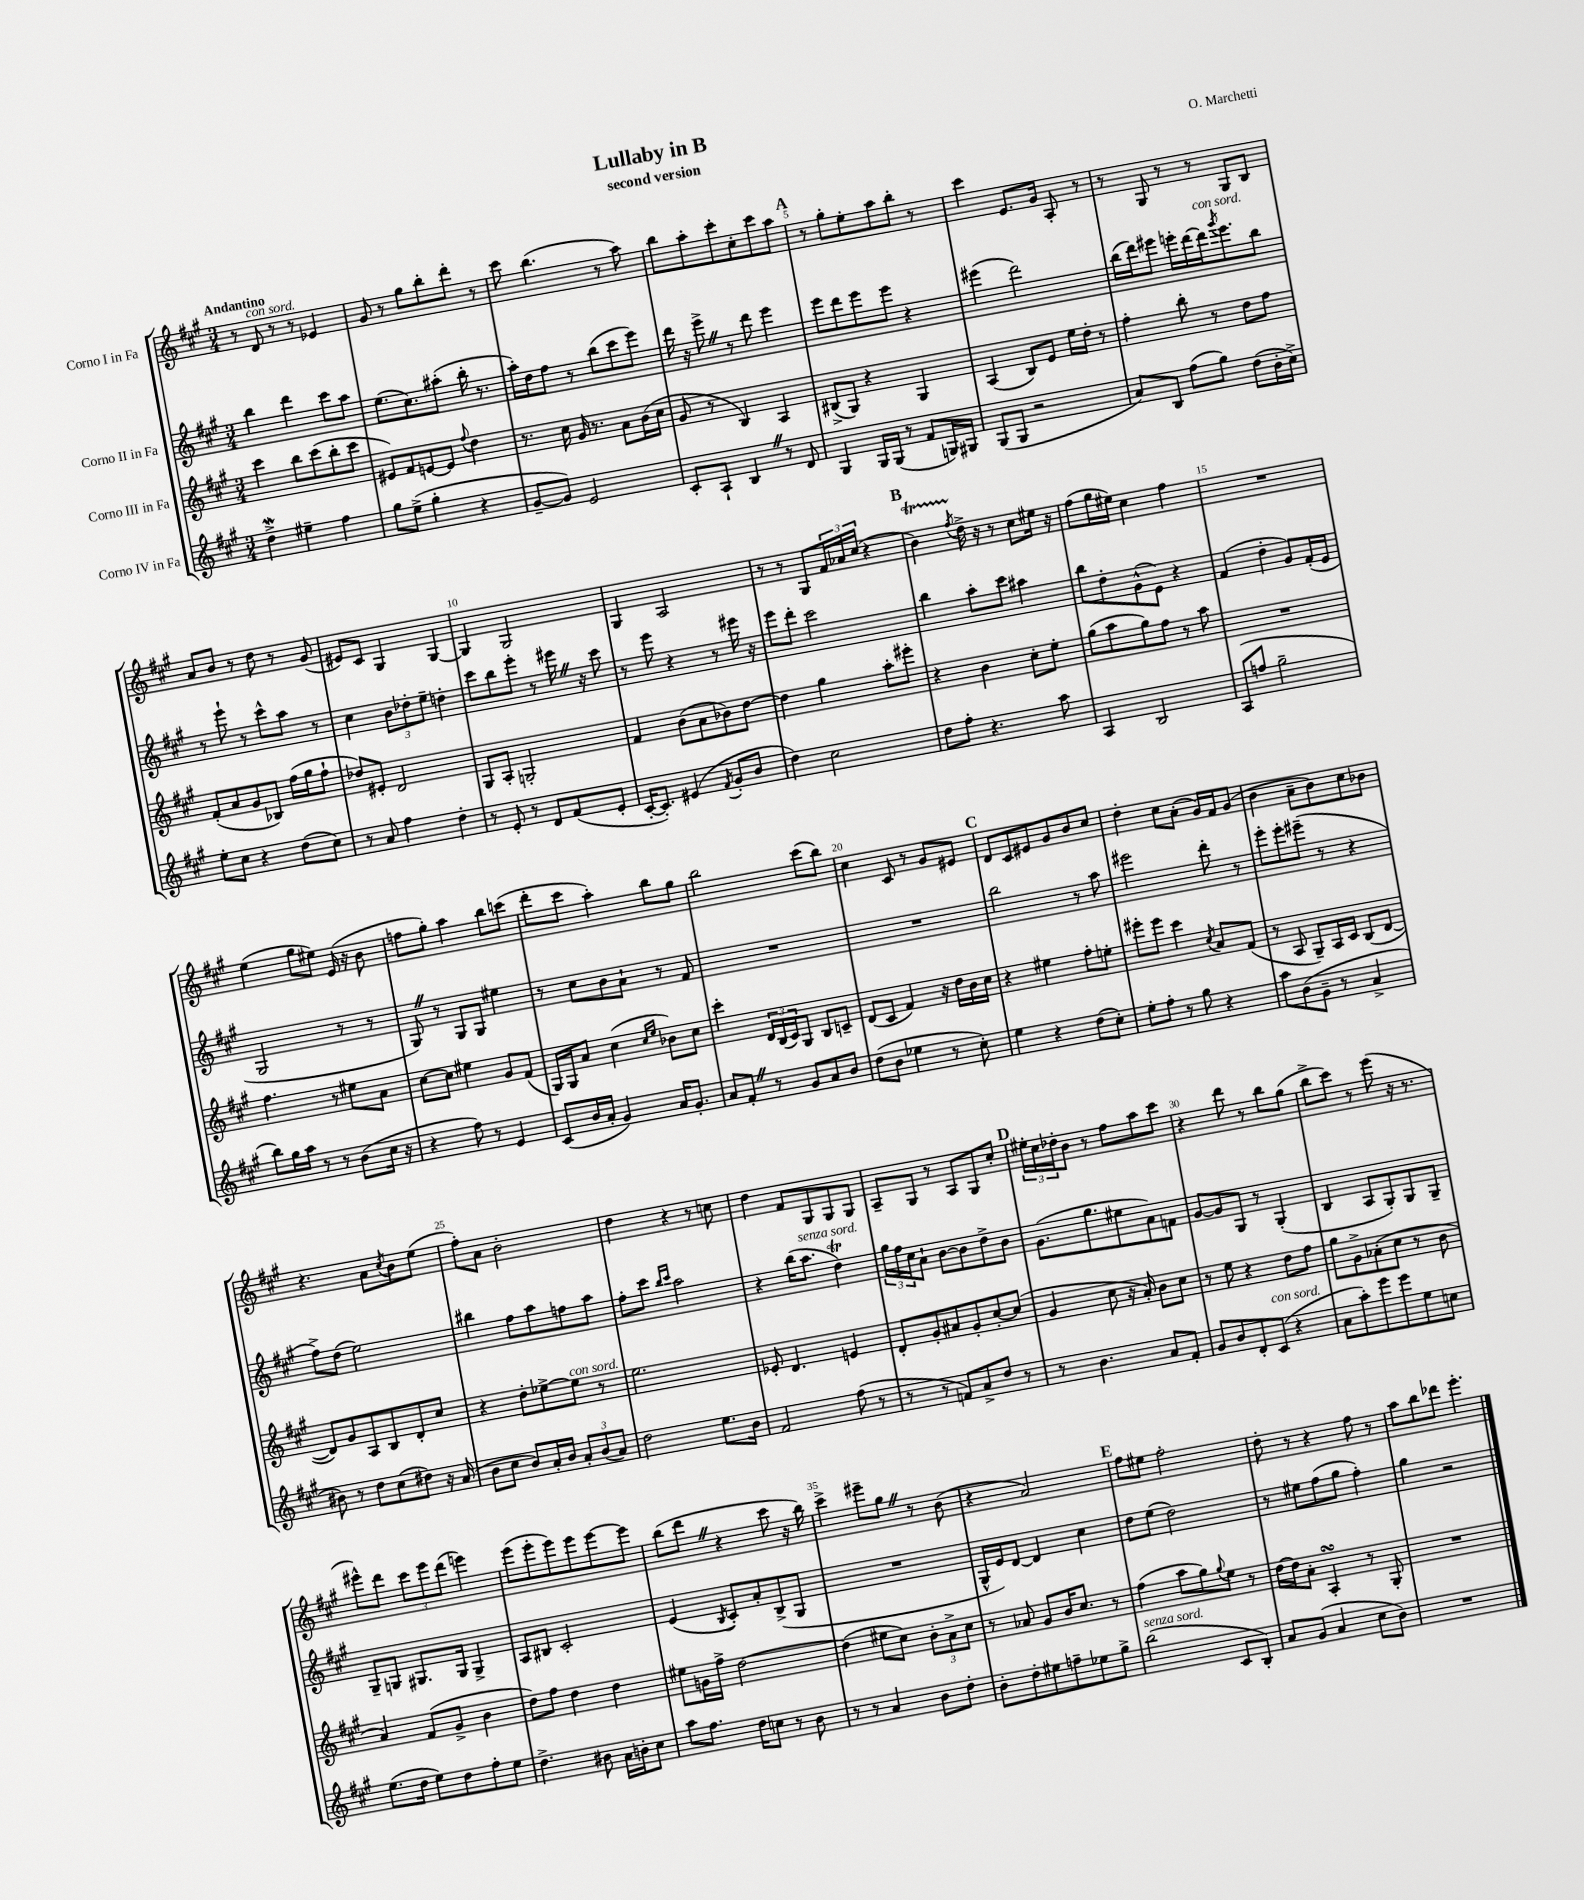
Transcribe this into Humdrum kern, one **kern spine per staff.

**kern	**kern	**kern	**kern
*part4	*part3	*part2	*part1
*staff4	*staff3	*staff2	*staff1
*I"Corno IV in Fa	*I"Corno III in Fa	*I"Corno II in Fa	*I"Corno I in Fa
*clefG2	*clefG2	*clefG2	*clefG2
*k[f#c#g#]	*k[f#c#g#]	*k[f#c#g#]	*k[f#c#g#]
*M3/4	*M3/4	*M3/4	*M3/4
=1	=1	=1	=1
!	!	!	!LO:TX:a:B:t=Andantino
4ddw^\	4ccc#\	4bb\	8r
!	!	!	!LO:TX:a:i:t=con sord.
.	.	.	8d/
4ee#X~\	8bb\L	4ddd\	8r
.	(8ccc#\	.	8r
4ff#\	8bb'\	8ccc#\L	4e-X/
.	8ccc#\J	8aa\J	.
=2	=2	=2	=2
8gg#\L	8e#X/L)	(8.ee\L	8g#/
(8ee^\J	8f#/	.	8r
.	.	8.cc#\)	.
4gg#'\	[8en/	.	8gg#\L
.	8e/J]	(8aa#X'\J	8bb'\
.	8qqff#/	.	.
4r	4dd\	16bb'\	8ddd'\J
.	.	8.r	.
.	.	.	8r
=3	=3	=3	=3
[8g#~/L	8.r	16aa'\LL)	8ccc#\
.	.	16dd\J	.
8g#/J])	.	8ff#\J	(4.bb\
.	16cc#\	.	.
2e/	16g#/	8r	.
.	8.r	.	.
.	.	(8bb\L	.
.	8a\L	8ccc#\	8r
.	(16b\L	8eee\J)	8aa\)
.	16cc#\JJ	.	.
=4	=4	=4	=4
8c#'/L	8g#/	16ddd\	8bb\L
.	.	16r	.
8A`/J	8r	8eee^Z\	8aa'\
4BZ/	4B/)	8r	8ccc#'\
.	.	8ddd\	8cc#'\
8r	4A/	4eee\	8ccc#\
8d/	.	.	8aa\J
!!LO:REH:place=s1:t=A
=5	=5	=5	=5
4G#/	(8B#X^/L	8eee\L	8r
.	8G#/J)	8ddd\	8gg#'\L
16G#/LL	4r	8eee\	8ee'\
(16G#/JJ	.	.	.
8r	.	8eee\J	8aa\
8f#/L	4G#/	4r	8bb'\J
16Gn/L)	.	.	8r
16G#X/JJ	.	.	.
=6	=6	=6	=6
(8G#/L	(4A/	(4eee#X\	4ccc#\
8G#/J	.	.	.
2r	8B/L)	2ddd\)	8.e/L
.	8e/J	.	.
.	.	.	16g#/Jk
.	16ee\LL	.	8A'/
.	16dd'\JJ	.	.
.	8r	.	8r
=7	=7	=7	=7
8a/L)	4ff#'\	(16bb\LL	8r
.	.	16ddd\J)	.
8B/J	.	8eee#X\J	8G#/
(8ff#\L	8bb'\	16eeen'\LL	8r
.	.	[16ddd\	.
!	!	!LO:TX:a:i:t=con sord.	!
8gg#\J)	8r	16ddd\J]	8r
.	.	8qggg#/	.
.	.	8.eee\	.
(8dd\L	8dd\L	.	8G#/L
16b'\L	8ff#\J	8bb\J	8B/J
16cc#^\JJ)	.	.	.
!!LO:LB:g=z
=8	=8	=8	=8
8ee'\L	(8f#'/L	8r	8a/L
8cc#\J	8a/	8eee`\	8b/J
4r	8g#/	8r	8r
.	8B-X/J)	8ccc#^^\L	8dd\
(8dd\L	(16ff#\LL	8aa\J	8r
.	16gg#\J	.	.
8cc#\J)	8ff#`\J	8r	(8g#/
=9	=9	=9	=9
8r	8dd-X/L)	4cc#\	8e#X/L)
8a/	8e#X'/J	.	8c#/J
4ff#\	2d/	12b\L	4G#/
.	.	12dd-X'\	.
.	.	12ee~\J	.
4dd'\	.	4ddn'\	[4G#/
=10	=10	=10	=10
8r	8G#/L	8ccc#\L	4G#/]
8e'/	8A'/J	8bb\	.
8r	2Gn'/	8eee'\J	2G#/
8d/L	.	8r	.
(8f#/	.	16eee#XZ\	.
.	.	16r	.
8e'/J	.	8ccc#\	.
=11	=11	=11	=11
[16c#'/KL	4f#/	8r	4G#/
8.c#'/J])	.	.	.
.	.	8eee\	.
(4e#X/	(8b\L	4r	2A/
.	8a\	.	.
8qf#/	.	.	.
8g#'/L	8b-X\)	8r	.
8b/J	[8dd\J	16eee#X\	.
.	.	16r	.
=12	=12	=12	=12
4dd\)	4dd\]	8eee\L	8r
.	.	8ddd'\J	8r
2cc#\	4gg#\	2ccc#\	8G#/L
.	.	.	24f#/L
.	.	.	24a-X/
.	.	.	(24cc#/JJ
.	8aa'\L	.	4r
.	8eee#X'\J	.	.
!!LO:REH:place=s1:t=B
=13	=13	=13	=13
8dd\L	4r	4bb\	4bT\)
8ff#'\J	.	.	.
.	.	.	8qff#/
4.r	4b\	8aa'\L	16dd^\
.	.	.	16r
.	.	8ccc#\J	8r
.	8cc#'\L	4aa#X\	8cc#\L
8aa\	8ee'\J	.	16ee#X\Jk
.	.	.	16r
=14	=14	=14	=14
4A/	(8gg#\L	8bb\L	(8ff#\L
.	8aa\	8dd'\	16gg#\L
.	.	.	16ee#X\JJ)
2B/	8gg#\)	(8g#^^\	4cc#\
.	8ff#\J	8e\J)	.
.	8r	4r	4ff#\
.	8aa\	.	.
=15	=15	=15	=15
(8A/L	2.r	(4f#/	2.r
8ffn/J	.	.	.
2gg#~\	.	4dd'\	.
.	.	8g#/L)	.
.	.	(16f#'/L	.
.	.	16e/JJ	.
!!LO:LB:g=z
=16	=16	=16	=16
8bb\L)	4.ff#\	2G#/	(4ee\
16gg#\L	.	.	.
16aa\JJ	.	.	.
8r	.	.	8gg#\L
8r	8r	.	8ee#X\J)
(8b\L	8ee#X\L	8r	(16e/
.	.	.	16r
16cc#\Jk	8a\J	8r	8b\
16r	.	.	.
=17	=17	=17	=17
4r	[8cc#\L	8G#Z/)	8ffn\L
.	8cc#\J]	8r	8gg#'\J)
8ff#\)	4ee#X\	8G#/L	4aa\
8r	.	8G#/J	.
4e/	8g#/L	4ee#X\	8bb\L
.	(8f#/J	.	(8cccn\J
=18	=18	=18	=18
(8c#/L	16G#/LL)	8r	8ddd'\L
.	16G#/J	.	.
16b/L	8a/J	8cc#\L	8ccc#\J
16a'/JJ	.	.	.
4g#/)	(4cc#\	8b\	4aa'\)
.	.	8a`\J	.
.	16qqcc#/LL	.	.
.	16qqee/JJ	.	.
16a/KL	8b-X\L)	8r	8bb\L
8.g#'/J	.	.	.
.	8cc#\J	8f#/	8gg#\J
=19	=19	=19	=19
8a/L	4ccc#'\	2.r	2bb\
8f#'Z/J	.	.	.
8r	24d/LL	.	.
.	(24B/	.	.
.	24c#/J)	.	.
8g#/L	8G#/J	.	.
8a/	8B/L	.	(8ccc#\L
8b/J	8cn~/J	.	8bb\J)
=20	=20	=20	=20
(8dd\L	(8d/L	2.r	4cc#\
8b\J	8c#/J	.	.
4ee-X\	4f#/)	.	8c#/
.	.	.	8r
8r	16r	.	8g#/L
.	16dd\LL	.	.
8cc#'\)	16b\	.	8e#X/J
.	16cc#\JJ	.	.
!!LO:REH:place=s1:t=C
=21	=21	=21	=21
4ee\	4r	2bb\	8d/L
.	.	.	8c#/
4r	4ee#X\	.	8e#X/
.	.	.	8g#/
(8dd\L	8ff#'\L	8r	8b/
8cc#'\J)	8een'\J	8aa\	8cc#/J
=22	=22	=22	=22
8ee'\L	8eee#X'\L	2eee#X\	4dd'\
8ff#'\J	8eee#\J	.	.
8r	4ccc#\	.	8cc#\L
8gg#\	.	.	(8a'\J
.	8qcc#/	.	.
4r	8a/L	8ddd'\	16g#/LL)
.	.	.	16f#/J
.	(8f#/J	8r	(8g#/J
=23	=23	=23	=23
8aa\L	8r	8eee'\L	4b\
(8b\	8A/	8eee'\	.
8g#~\J	8G#~/L)	(8eee#X~\J	8a~\L
8r	16A/L	8r	8b\)
.	16c#/JJ	.	.
4a^/	(8B/L	4r	8cc#\
.	[8d/J	.	8b-X\J
!!LO:LB:g=z
=24	=24	=24	=24
8b#X\)	8d/L])	8ff#^\L)	4.r
8r	8g#/	(8dd\J	.
8dd\L	8A/	2ee\)	.
(8cc#\	8B/	.	8a\L
.	.	.	8qcc#/
8dd#X\J)	8d'/	.	8b\
16r	8cc#/J	.	(8ee\J
(16a/	.	.	.
=25	=25	=25	=25
8b\L	4r	4bb#X\	8ff#'\L)
8cc#\J	.	.	8a\J
8b/L)	8dd'\L	8ff#\L	2b'\
16a'/L	[8ee-X^\	8aa\	.
16b/JJ	.	.	.
!	!LO:TX:a:i:t=con sord.	!	!
12a'/L	8ee-\J]	8ffn\	.
(12b/	.	.	.
.	8r	8aa\J	.
12a/J)	.	.	.
=26	=26	=26	=26
2dd\	2.ee\	8ff#'\L	4dd\
.	.	8ccc#\J	.
.	.	16qqbb/LL	.
.	.	16qqccc#/JJ	.
.	.	2aa\	4r
8.ee\L	.	.	8r
.	.	.	8ccn\
16b\Jk	.	.	.
=27	=27	=27	=27
2f#/	8e-X'/	4r	4dd\
.	4.d/	.	.
.	.	(16bb\KL	8f#/L
!	!	!LO:TX:a:i:t=senza sord.	!
.	.	8.aa\J	.
.	.	.	8G#/
(8ff#\	4en/	4ddT\)	8G#/
8r	.	.	8G#/J
=28	=28	=28	=28
8r	8d'/L	24gg#\LL	8A~/L
.	.	24ff#\	.
.	.	24cc#\J	.
8r	8g#'/	8a`\J	8G#/J
8fn/L)	8a#X/	[8b\L	8r
8a^/	8g#'/	8b\]	8A/L
8dd/J	[8cc#'/	8dd^\	8G#/
8r	(8cc#/J]	8b\J	8cc#'/J
!!LO:REH:place=s1:t=D
=29	=29	=29	=29
8r	4g#/	(8.g#\L	24ee#X'\LL
.	.	.	24cc#\
.	.	.	24dd-X'\J
4.b\	.	.	8b\J
.	.	8.gg#\	.
.	8cc#\	.	8r
.	16r	8ee#X\	8ff#\L
.	16a'/)	.	.
8a/L	8b\L	8a\)	8aa\
8f#'/J	8cc#\J	8fn\J	8ccc#\J
=30	=30	=30	=30
8g#/L	8r	[8g#/L	4r
8b/	8ee\	8g#/]	.
8d'/	4r	8G#/J	8ddd\
!LO:TX:a:i:t=con sord.	!	!	!
(8c#/J	.	8r	8r
4r	8dd\L	(4G#'/	8bb\L
.	8ff#\J	.	(8gg#\J
=31	=31	=31	=31
8a\L	8gg#\L	4B/	8bb^\L
8aa'\)	8g#^\	.	8ccc#\J)
8eee\	(8a-X'\	8A/L	8r
8eee\	8cc#\J	8G#'/)	(8eee\
8ee\	8r	8G#/	16r
.	.	.	8.r
8ccn\J	8b\	8G#~/J	.
!!LO:LB:g=z
=32	=32	=32	=32
(8.ee\L	4a/)	8G#~/L	8eee#X^^\L)
.	.	8Gn/J	8ddd\J
16dd\Jk	.	.	.
8ee\L)	(8f#/L	8.G#X/L	12ccc#\L
.	.	.	12eee#\
8dd\	8g#^/J	.	.
.	.	.	(12ddd\J
.	.	16G#/Jk	.
8ff#'\	4b\	4G#^/	4eeen\)
8ee\J	.	.	.
=33	=33	=33	=33
4.dd^\	8dd\L)	8A/L	(8eee\L
.	8ff#\J	8B#X/J	8eee'\
.	4dd\	2c#'/	8eee\)
8b#X\	.	.	8eee\
16a\LL	4dd\	.	[8eee\
16bn'\J	.	.	.
8cc#\J	.	.	8eee\J]
=34	=34	=34	=34
8aa\L	8ee#X\L	(4e/	(8bb\L
8.ff#\J	16gn\L	.	8dddZ\J
.	16ff#^\JJ	.	.
.	.	8qB/	.
.	[2dd\	8c#'/L)	4r
16dd\KL	.	.	.
8ccn\J	.	8a'/	.
8r	.	(8B^/	8ccc#\
8b\	.	8G#/J	16r
.	.	.	16bb\)
=35	=35	=35	=35
8r	(4dd\]	2.r	4ccc#^\
8r	.	.	.
4a/	8ee#X\L	.	8eee#X~\L
.	8cc#\J)	.	8gg#Z\J
8b\L	12b'\L	.	8r
.	12a^\	.	.
8dd'\J	.	.	(8b\
.	12cc#\J	.	.
=36	=36	=36	=36
8b'\L	8r	16G#^^/LL	4r
.	.	16e/J)	.
8dd'\	8a-X/	[8d/J	.
8ee#X\	8g#/L	4d/]	2a/)
8ffn~\	16b/K	.	.
.	8.cc#/J	.	.
8ee-X\	.	4cc#\	.
8gg#^\J	8r	.	.
!!LO:REH:place=s1:t=E
=37	=37	=37	=37
!LO:TX:a:i:t=senza sord.	!	!	!
(2bb\	(4ff#\	8dd\L	8ff#\L
.	.	(8ee\J	8ee#X\J
.	8aa\L	2dd\)	2ff#'\
.	8gg#\)	.	.
.	8qqgg#/	.	.
8c#/L	8ee\J	.	.
8B'/J)	8r	.	.
=38	=38	=38	=38
8a/L	[16dd\LL	8r	8dd'\
.	16dd\J]	.	.
(8g#/J	8a'\J	8ee#X\L	8r
4a/	4AsSSs'/	(8ff#\	4r
.	.	8gg#\J	.
8cc#\L	8r	4ff#'\)	8ff#\
8b\J)	8G#'/	.	8r
=39	=39	=39	=39
2.r	2.r	4gg#\	8aa\L
.	.	.	8bb\
.	.	2r	8ddd-X\J
.	.	.	4.eee'\
==	==	==	==
*-	*-	*-	*-
